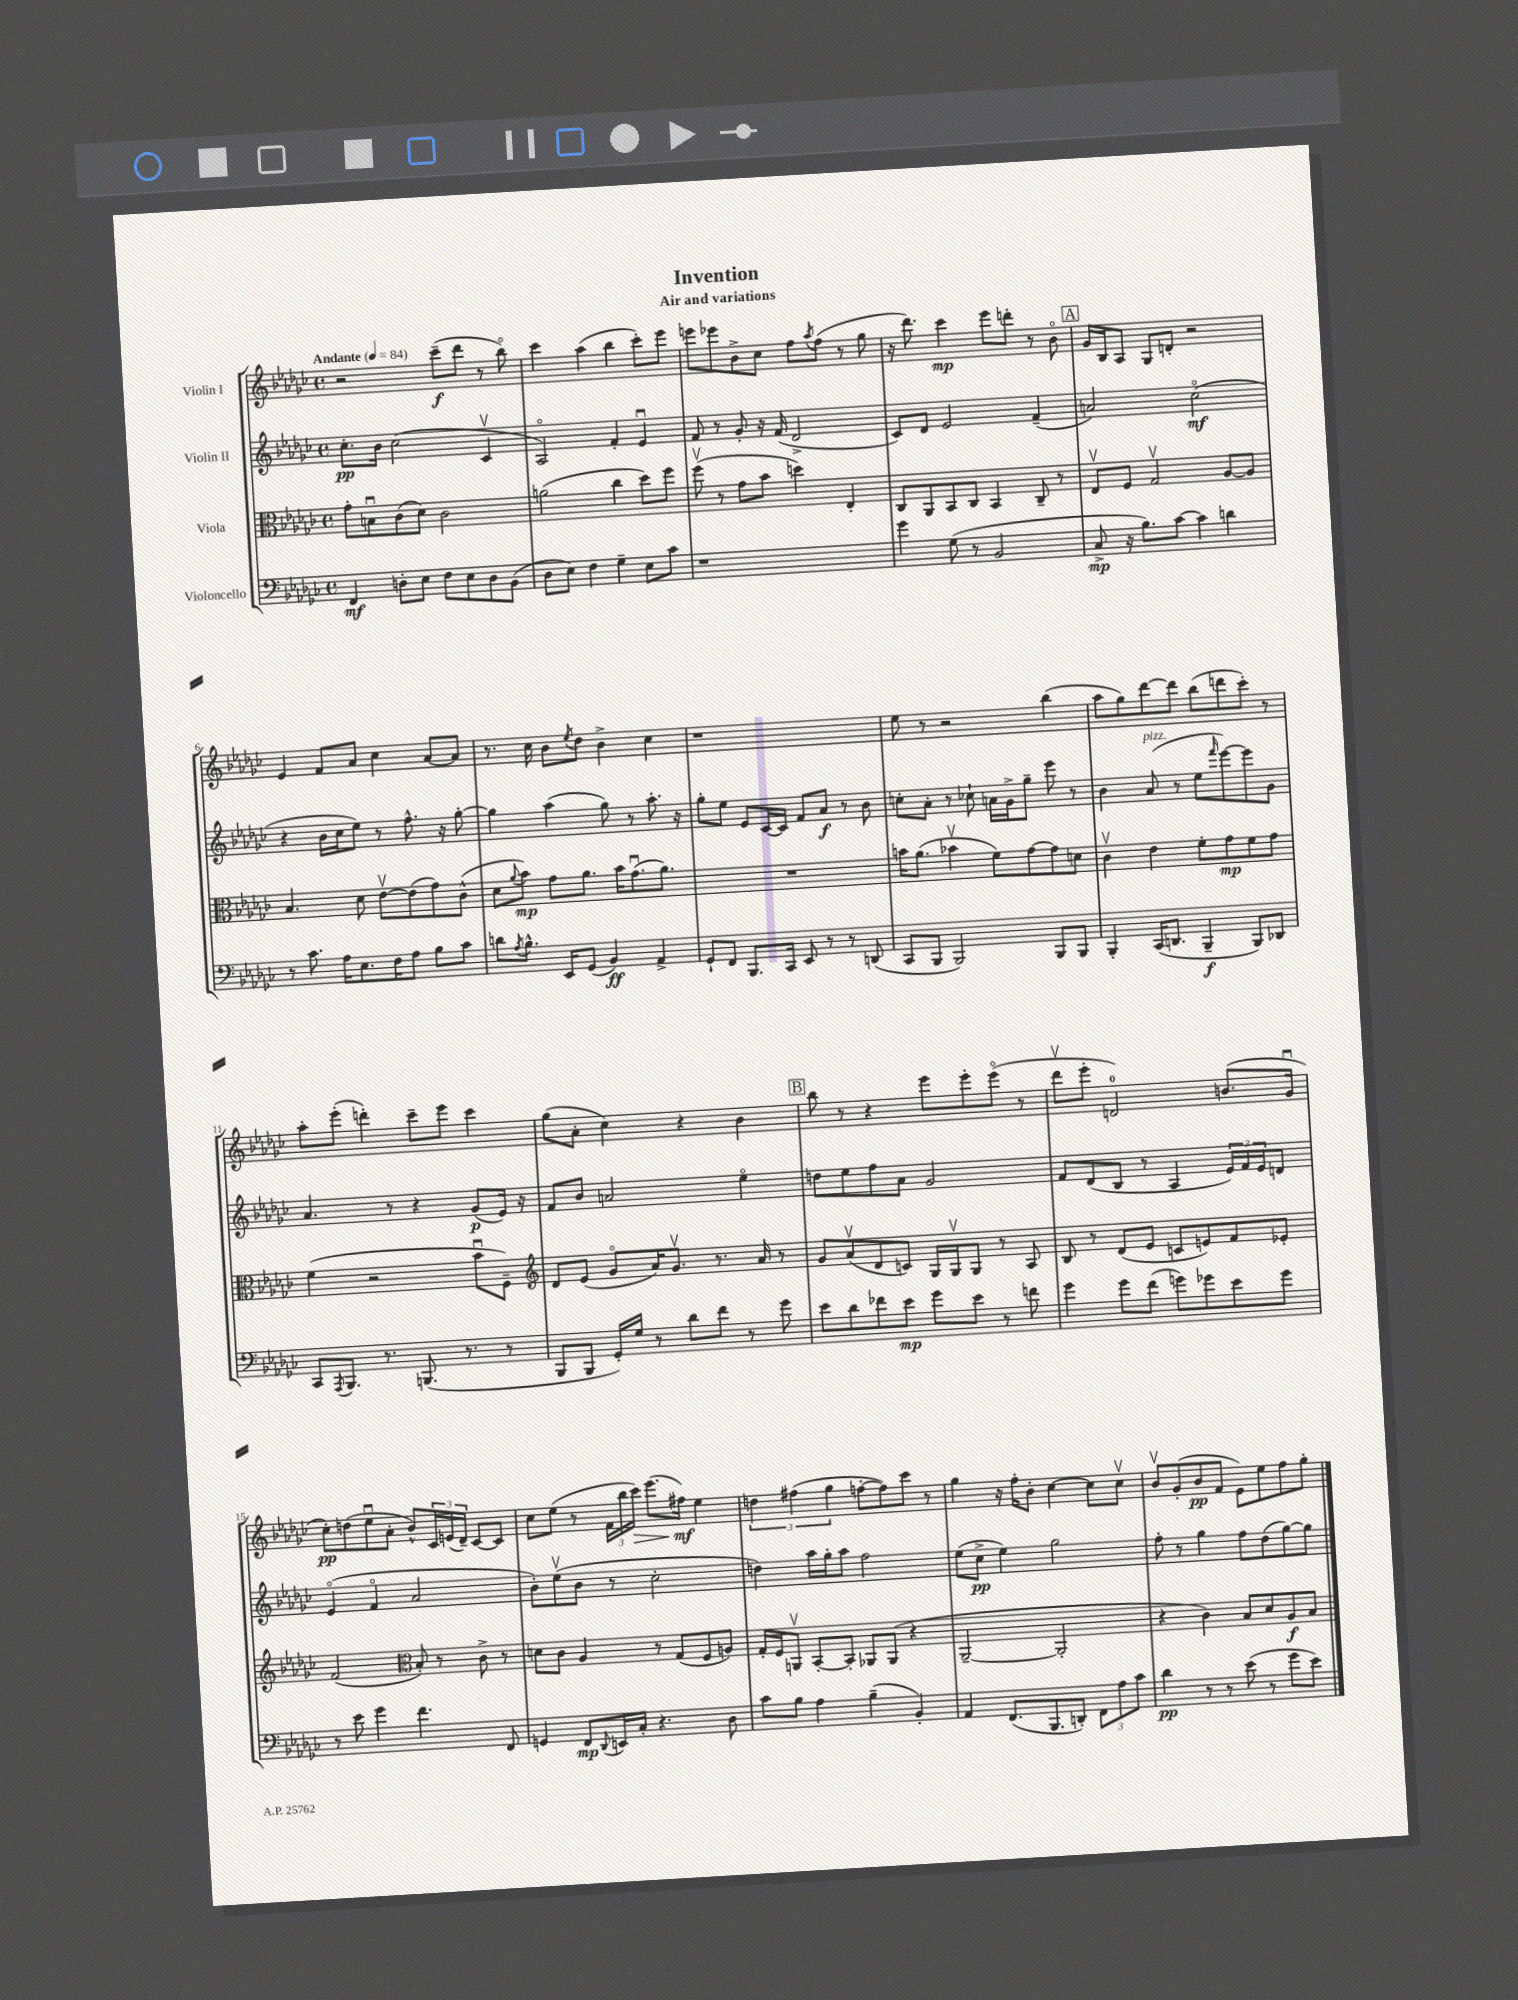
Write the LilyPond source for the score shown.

\header { title = "Invention" subtitle = "Air and variations" }
<<
\new StaffGroup <<
\new Staff = "s0" \with { instrumentName = "Violin I" } {
    \clef treble \key ges \major \defaultTimeSignature \time 4/4 \tempo "Andante" 4 = 84
    r2 ces'''8--\f( des'''8 r8 bes''8\flageolet) |
    ces'''4 aes''4( bes''4 ces'''8-.) ees'''8 |
    e'''8 ees'''8 bes'8-> ces''8 f''8 \acciaccatura { aes''8 } f''8( r8 ges''8 |
    r16 des'''8.) ces'''4\mp ees'''8 d'''8-. r8 bes'8\flageolet |
    \mark \markup { \box "A" } ges'16 bes16 aes8 ges8 d'8-. r2 |
    ees'4 f'8 aes'8 ces''4 aes'8~ aes'8 |
    r8. ces''16 bes'8 \acciaccatura { ees''8 } des''8 bes'4-> ces''4 |
    r1 |
    ees''8 r8 r2 bes''4( |
    aes''8 ges''8) des'''8~ des'''8 bes''8( d'''8 ces'''8-.) r8 |
    aes''8-. ees'''8-.( d'''4-.) ces'''8-- ees'''8 ces'''4 |
    ges''8( aes'8-. ces''4) r4 bes'4 |
    \mark \markup { \box "B" } bes''8 r8 r4 ees'''8 ees'''8-. ees'''8\flageolet( r8 |
    des'''8\upbow ees'''8-. d'2-0) b'8.( ges'16\downbow |
    ces''8-.\pp) d''8( ees''8\downbow aes'8-. bes'8-^) \tuplet 3/2 { ces'16 e'16( des'16--) } ces'8~ ces'8 |
    ces''8 ees''8( r8 \tuplet 3/2 { f'16 bes''16 ces'''16\>) } ees'''8.( fis''16\mf\!) ees''4 |
    \tuplet 3/2 { d''4 fis''4( ges''4 } f''8~-. f''8) ces'''8 r8 |
    ges''4 r16 f''16-. bes'8-. ces''4~ ces''8 ces''8\upbow |
    bes'8\upbow ges'8-.( bes'8\pp f'8 ees'8) ees''8 f''8 ges''8-. \bar "|." |
}
\new Staff = "s1" \with { instrumentName = "Violin II" } {
    \clef treble \key ges \major \defaultTimeSignature \time 4/4
    ces''8.-.\pp bes'16 ces''2( ces'4\upbow |
    aes2\flageolet) f'4-. ees'4\downbow |
    f'8 r8 ges'8-. r16 f'16( des'2-> |
    ces'8) des'8 ees'2 f'4--( |
    \mark \markup { \box "A" } a'2) ces''2\flageolet\mf( |
    r4 bes'16 ces''16 ees''8) r8 f''8.-^ r16 ges''8~-. |
    ges''4 aes''4( ges''8) r8 aes''8.-. r16 |
    ges''8-. ees''8 ees'8 ces'16~ ces'16 f'8 aes'8\f r8 bes'8 |
    c''8-. aes'8-. r8 ces''8-! a'16 ges'16-> ges''8-- ees'''8 r8 |
    bes'4 aes'8^\markup { \italic "pizz." }( r8 ees''8 \grace { f'''16 } ees'''8~) ees'''8 ges'8 |
    aes'4. r8 r4 ges'8\p( ees'16) r16 |
    f'8 bes'8 a'2 ees''4\flageolet |
    \mark \markup { \box "B" } d''8 ees''8 f''8 aes'8 ges'2 |
    f'8 des'8( bes8 r8 aes4 \tuplet 3/2 { ees'16) f'16 ees'16 } d'8 |
    ees'4\flageolet( f'4\flageolet aes'2 |
    bes'8-.) ees''8\upbow( bes'8 r8 ces''2-. |
    d''4) aes''16 ges''16-. aes''8 f''2 |
    ees''8( ces''8->\pp ees''4) ges''2 |
    f''8-. r8 ges''4 f''8 des''8( ges''8~) ges''8 \bar "|." |
}
\new Staff = "s2" \with { instrumentName = "Viola" } {
    \clef alto \key ges \major \defaultTimeSignature \time 4/4
    ges'8-. b8\downbow ces'8( des'8) ces'2 |
    a'2( ces''4 des''8) f''8 |
    f''8\upbow( r8 ges'8 bes'8 d''4) ees4-. |
    ces8 aes,8 bes,8 ces8 bes,4 ces8-- r8 |
    \mark \markup { \box "A" } ees8\upbow f8 ges2\upbow aes8~ aes8 |
    bes4. des'8 ees'8~\upbow ees'8( ges'8) ces'8-^( |
    des'8 \appoggiatura { aes'8 } bes'8\mp) ges'8 aes'8. bes'16 ges'8.\downbow( aes'8.) |
    R1 |
    b'16 aes'8.( bes'4\upbow f'8) ges'8~ ges'8 d'8 |
    ces'4\upbow ees'4 f'8-. ges'8\mp f'8 ges'8 |
    f'4( r2 bes'8\downbow f8--) |
    \clef treble des'8 ees'8( ges'8\flageolet aes'16) ges'8.\upbow r8. aes'16 r8 |
    \mark \markup { \box "B" } ges'8 aes'8\upbow( des'8 c'8) ges16 ges16\upbow ges8 r8 aes8 |
    bes8 r8 des'8( ees'8 c'8 e'8) f'8 ees'8-. |
    f'2( \clef alto bes8-.) r8 ces'8-> r8 |
    d'8 ces'8 aes4 r8 ges8( f8 a8) |
    ges16-. f16 a,8\upbow bes,8~-. bes,8-. aes,8 aes,8( r4 |
    aes,2~-- aes,2-. |
    r4 ces'4) bes8 des'8 aes8\f bes8 \bar "|." |
}
\new Staff = "s3" \with { instrumentName = "Violoncello" } {
    \clef bass \key ges \major \defaultTimeSignature \time 4/4
    f,4\mf d8-. ees8 f8 ees8 d8 bes,8( |
    des8 ees8) f4 ges4-- ees8 ces'8 |
    r1 |
    ges'4 ges8( r8 bes,2 |
    \mark \markup { \box "A" } ces8->\mp r16 bes8.) ces'8~ ces'4 d'4 |
    r8 ces'8. aes16 ees8. f16 aes8 bes8 ces'8 |
    d'8 \acciaccatura { aes8 } bes8.-^ ees,16 ges,8( bes,4\ff) aes,4-> |
    ges,8-! f,8 bes,,8. ces,16 ees,8 r8 r8 d,8( |
    ces,8 bes,,8 bes,,2) bes,,8 bes,,8 |
    bes,,4-. ces,16( d,8. bes,,4--\f bes,,8) des,8 |
    ces,8 \acciaccatura { aes,,8 } bes,,8. r8. b,,8.( r8. r8 |
    bes,,8 bes,,8 ges,16-.) ges16 r8 des'8 f'8 r8 ges'8 |
    \mark \markup { \box "B" } ees'8 des'8 fes'8 ees'8\mp ges'8 ees'8 r8 f'8 |
    ges'4 ges'8 f'8( g'8) ges'8 ees'8 ges'8 |
    r8 ees'8 ges'4 f'4. f,8 |
    g,4 f,8\mp \appoggiatura { des,8 } e,16 ces16-. r4. des8 |
    ces'8 bes8 aes4 bes4--( bes,4-.) |
    aes,4 f,8.( bes,,8. d,8-.) \tuplet 3/2 { f,8 aes8 ces'8 } |
    des'4\pp r8 r8 ees'8( r8 ges'8 ees'8) \bar "|." |
}
>>
>>
